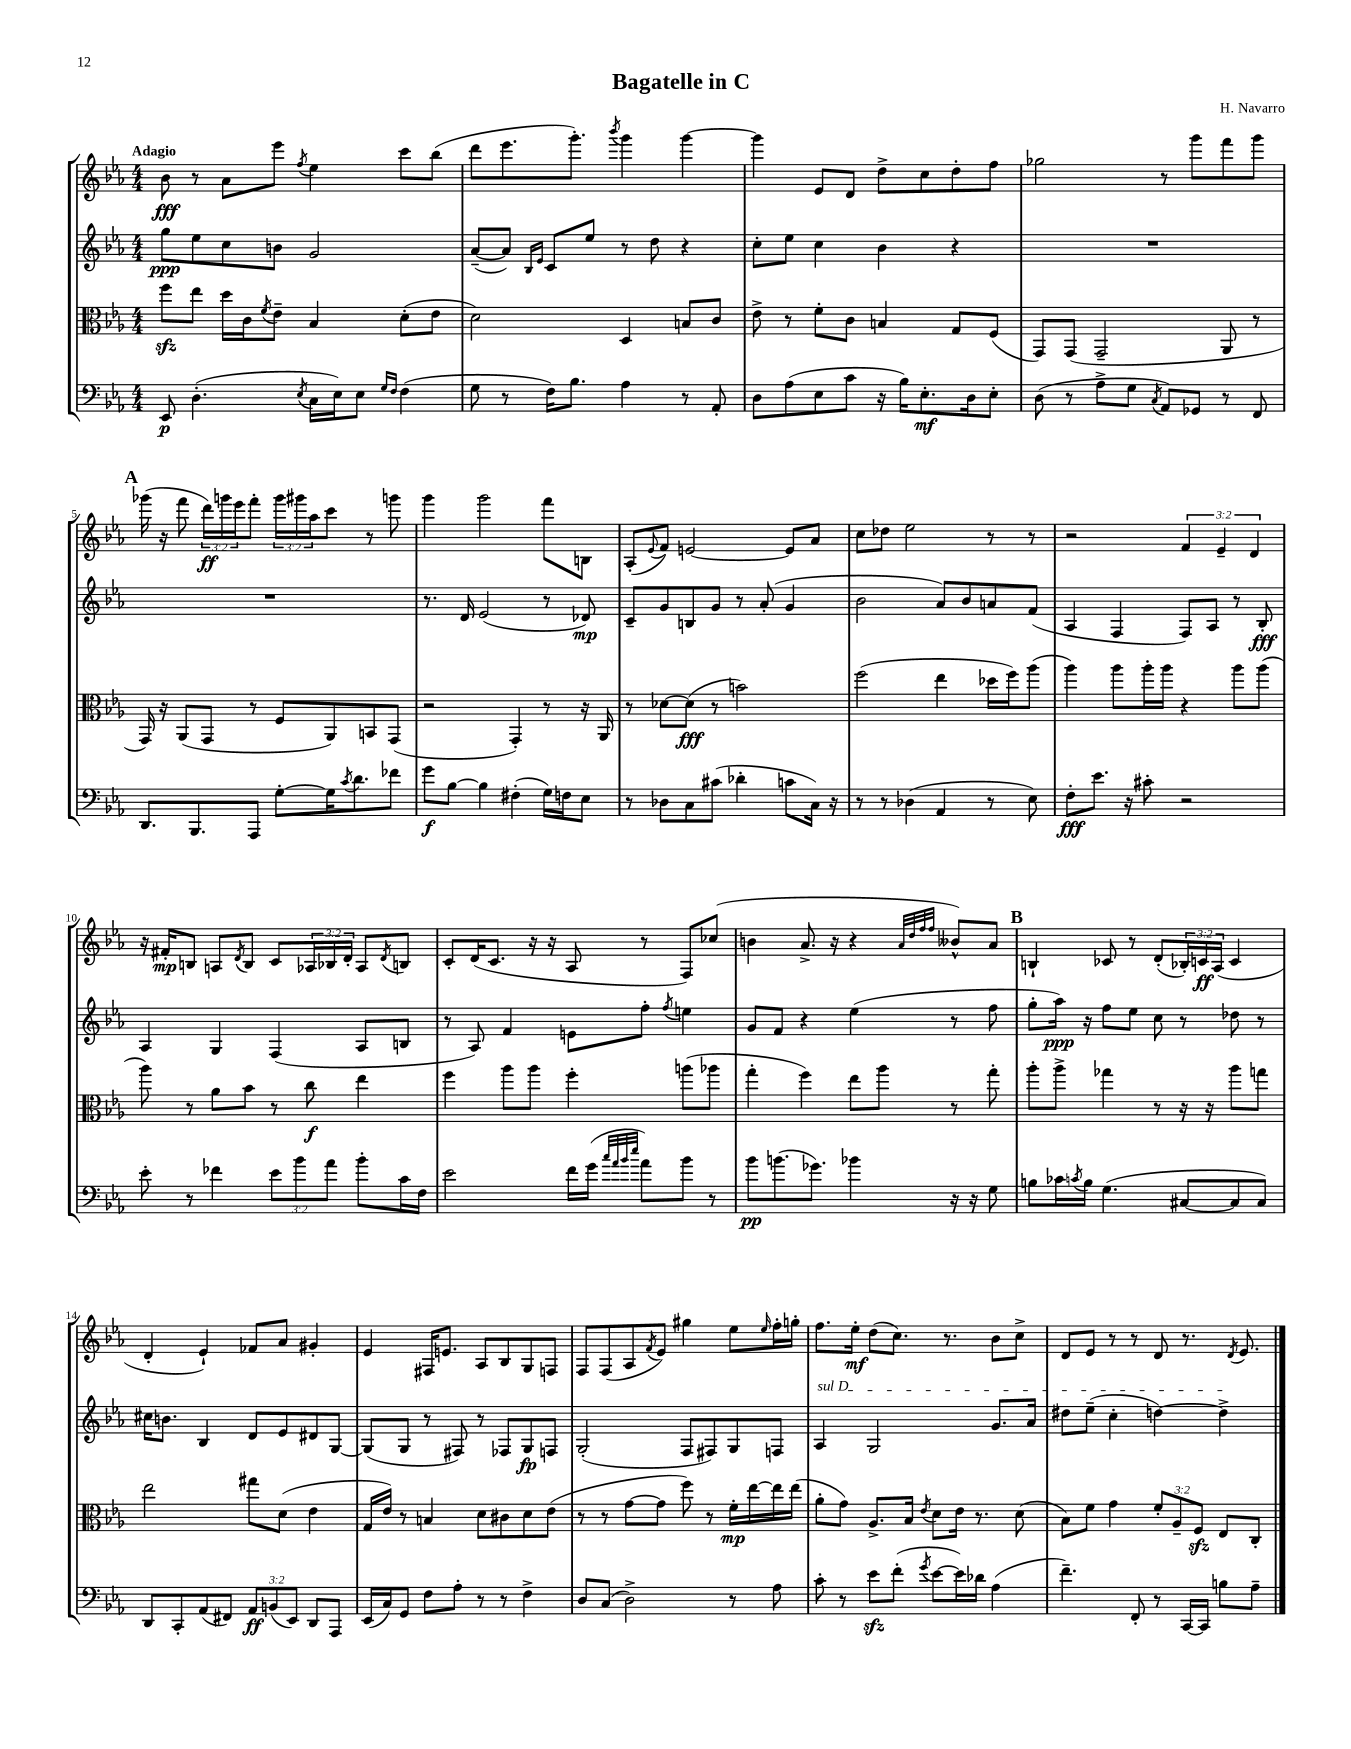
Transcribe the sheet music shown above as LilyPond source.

\header { title = "Bagatelle in C" composer = "H. Navarro" }
<<
\new StaffGroup <<
\new Staff = "s0" {
    \clef treble \key ees \major \numericTimeSignature \time 4/4 \override Staff.TupletNumber.text = #tuplet-number::calc-fraction-text \tempo "Adagio"
    bes'8\fff r8 aes'8 ees'''8 \acciaccatura { f''8 } ees''4 c'''8 bes''8( |
    d'''8 ees'''8. g'''8.-.) \acciaccatura { bes'''8 } g'''4 g'''4~ |
    g'''4 ees'8 d'8 d''8-> c''8 d''8-. f''8 |
    ges''2 r8 g'''8 f'''8 g'''8 |
    \mark \markup { \bold "A" } ges'''16( r16 f'''8 \tuplet 3/2 { d'''16\ff) g'''16 ees'''16 } f'''8-. \tuplet 3/2 { g'''16 gis'''16 aes''16 } c'''8 r8 g'''8 |
    g'''4 g'''2 f'''8 b8 |
    aes8-.( \appoggiatura { ees'8 } f'8) e'2~ e'8 aes'8 |
    c''8 des''8 ees''2 r8 r8 |
    r2 \tuplet 3/2 { f'4 ees'4-- d'4 } |
    r16 fis'16-.\mp b8 a8 \acciaccatura { d'8 } b8 c'8 \tuplet 3/2 { aes16 bes16 d'16-. } aes8 \acciaccatura { d'8 } b8 |
    c'8-. d'16( c'8. r16 r16 aes8 r8 f8) ces''8( |
    b'4 aes'8.-> r16 r4 \grace { aes'32 d''32 f''32 f''32 } beses'8-^) aes'8 |
    \mark \markup { \bold "B" } b4-! ces'8 r8 d'8-.( \tuplet 3/2 { bes16-.) c'16\ff aes16( } c'4 |
    d'4-. ees'4-!) fes'8 aes'8 gis'4-. |
    ees'4 fis16 e'8. aes8 bes8 g8 f8 |
    f8 f8( aes8 \acciaccatura { f'8 } ees'8) gis''4 ees''8 \grace { ees''16 } f''16-. g''16-. |
    f''8. ees''16-.\mf d''8( c''8.) r8. bes'8 c''8-> |
    d'8 ees'8 r8 r8 d'8 r8. \acciaccatura { d'8 } ees'8. \bar "|." |
}
\new Staff = "s1" {
    \clef treble \key ees \major \numericTimeSignature \time 4/4
    g''8\ppp ees''8 c''8 b'8 g'2 |
    aes'8~--( aes'8) \grace { bes16 ees'16 } c'8 ees''8 r8 d''8 r4 |
    c''8-. ees''8 c''4 bes'4 r4 |
    R1 |
    \mark \markup { \bold "A" } R1 |
    r8. d'16 ees'2( r8 des'8\mp) |
    c'8-- g'8 b8 g'8 r8 aes'8-.( g'4 |
    bes'2 aes'8) bes'8 a'8 f'8( |
    aes4 f4 f8) aes8 r8 bes8-.\fff |
    aes4 g4 f4( aes8 b8 |
    r8 aes8) f'4 e'8 f''8-. \acciaccatura { f''8 } e''4 |
    g'8 f'8 r4 ees''4( r8 f''8 |
    \mark \markup { \bold "B" } g''8-. aes''16\ppp) r16 f''8 ees''8 c''8 r8 des''8 r8 |
    cis''16 b'8. bes4 d'8 ees'8 dis'8 g8~ |
    g8( g8 r8 fis8) r8 fes8 g8\fp f8 |
    g2-.( f8 fis8) g8 f8 |
    \once \override TextSpanner.bound-details.left.text = \markup { \italic "sul D" } aes4\startTextSpan g2 g'8. aes'16 |
    dis''8 ees''8--( c''4-. d''4~) d''4->\stopTextSpan \bar "|." |
}
\new Staff = "s2" {
    \clef alto \key ees \major \numericTimeSignature \time 4/4 \override Staff.TupletNumber.text = #tuplet-number::calc-fraction-text
    f''8\sfz ees''8 d''16 c'16 \acciaccatura { f'8 } ees'8-- bes4 d'8-.( ees'8 |
    d'2) d4 b8 c'8 |
    ees'8-> r8 f'8-. c'8 b4 g8 f8( |
    g,8) g,8( g,2-- aes,8 r8 |
    \mark \markup { \bold "A" } g,16) r16 aes,8( g,8 r8 f8 aes,8) b,8 g,8( |
    r2 g,4-.) r8 r16 aes,16 |
    r8 des'8~ des'8\fff( r8 b'2) |
    f''2( ees''4 des''16 f''16) aes''8( |
    aes''4) aes''8 aes''16-. aes''16 r4 aes''8 aes''8( |
    aes''8) r8 aes'8 bes'8 r8 c''8\f ees''4 |
    f''4 aes''8 aes''8 f''4-. a''8( aes''8 |
    g''4-. f''4) ees''8 aes''8 r8 g''8-. |
    \mark \markup { \bold "B" } aes''8-. aes''8-> ges''4 r8 r16 r16 aes''8 g''8 |
    ees''2 gis''8 d'8( ees'4 |
    g16 ees'16) r8 b4 d'8 cis'8 d'8 ees'8( |
    r8 r8 g'8~ g'8 f''8) r8 f'16-.\mp ees''16~ ees''16 ees''16( |
    aes'8-. g'8) aes8.-> bes16 \acciaccatura { ees'8 } d'8 ees'16 r8. d'8( |
    bes8) f'8 g'4 \tuplet 3/2 { f'8-. aes8-- f8\sfz } ees8 c8-. \bar "|." |
}
\new Staff = "s3" {
    \clef bass \key ees \major \numericTimeSignature \time 4/4 \override Staff.TupletNumber.text = #tuplet-number::calc-fraction-text
    ees,8\p d4.-.( \acciaccatura { ees8 } c16 ees16) ees8 \grace { g16 f16 } f4( |
    g8 r8 f16) bes8. aes4 r8 aes,8-. |
    d8 aes8( ees8 c'8 r16 bes16) ees8.-.\mf d16 ees8-. |
    d8( r8 aes8-> g8 \acciaccatura { c8 } aes,8) ges,8 r8 f,8 |
    \mark \markup { \bold "A" } d,8. bes,,8. aes,,8 g8~-. g16 \acciaccatura { c'8 } d'8. fes'8 |
    g'8\f bes8~ bes4 fis4-.( g16) f16 ees8 |
    r8 des8 c8 cis'8( des'4-. c'8 c16) r16 |
    r8 r8 des4( aes,4 r8 ees8) |
    f8-.\fff ees'8. r16 cis'8-. r2 |
    ees'8-. r8 fes'4 \tuplet 3/2 { ees'8 bes'8 aes'8 } bes'8-. c'16 f16 |
    ees'2 f'16 g'16( \grace { c''32 aes'32 bes'32 ees''32 } aes'8) bes'8 r8 |
    bes'8\pp b'8.( ges'8.) bes'4 r16 r16 g8 |
    \mark \markup { \bold "B" } b8 ces'16 \acciaccatura { c'8 } b16 g4.( cis8~ cis8 cis8) |
    d,8 c,8-. aes,8( fis,8) \tuplet 3/2 { aes,8\ff b,8( ees,8) } d,8 aes,,8 |
    ees,16( c16) g,8 f8 aes8-. r8 r8 f4-> |
    d8 c8( d2->) r8 aes8 |
    c'8-. r8 ees'8\sfz f'8-.( \acciaccatura { g'8 } ees'8~ ees'16) des'16 aes4( |
    f'4.--) f,8-. r8 c,16~ c,16 b8 aes8-- \bar "|." |
}
>>
>>
